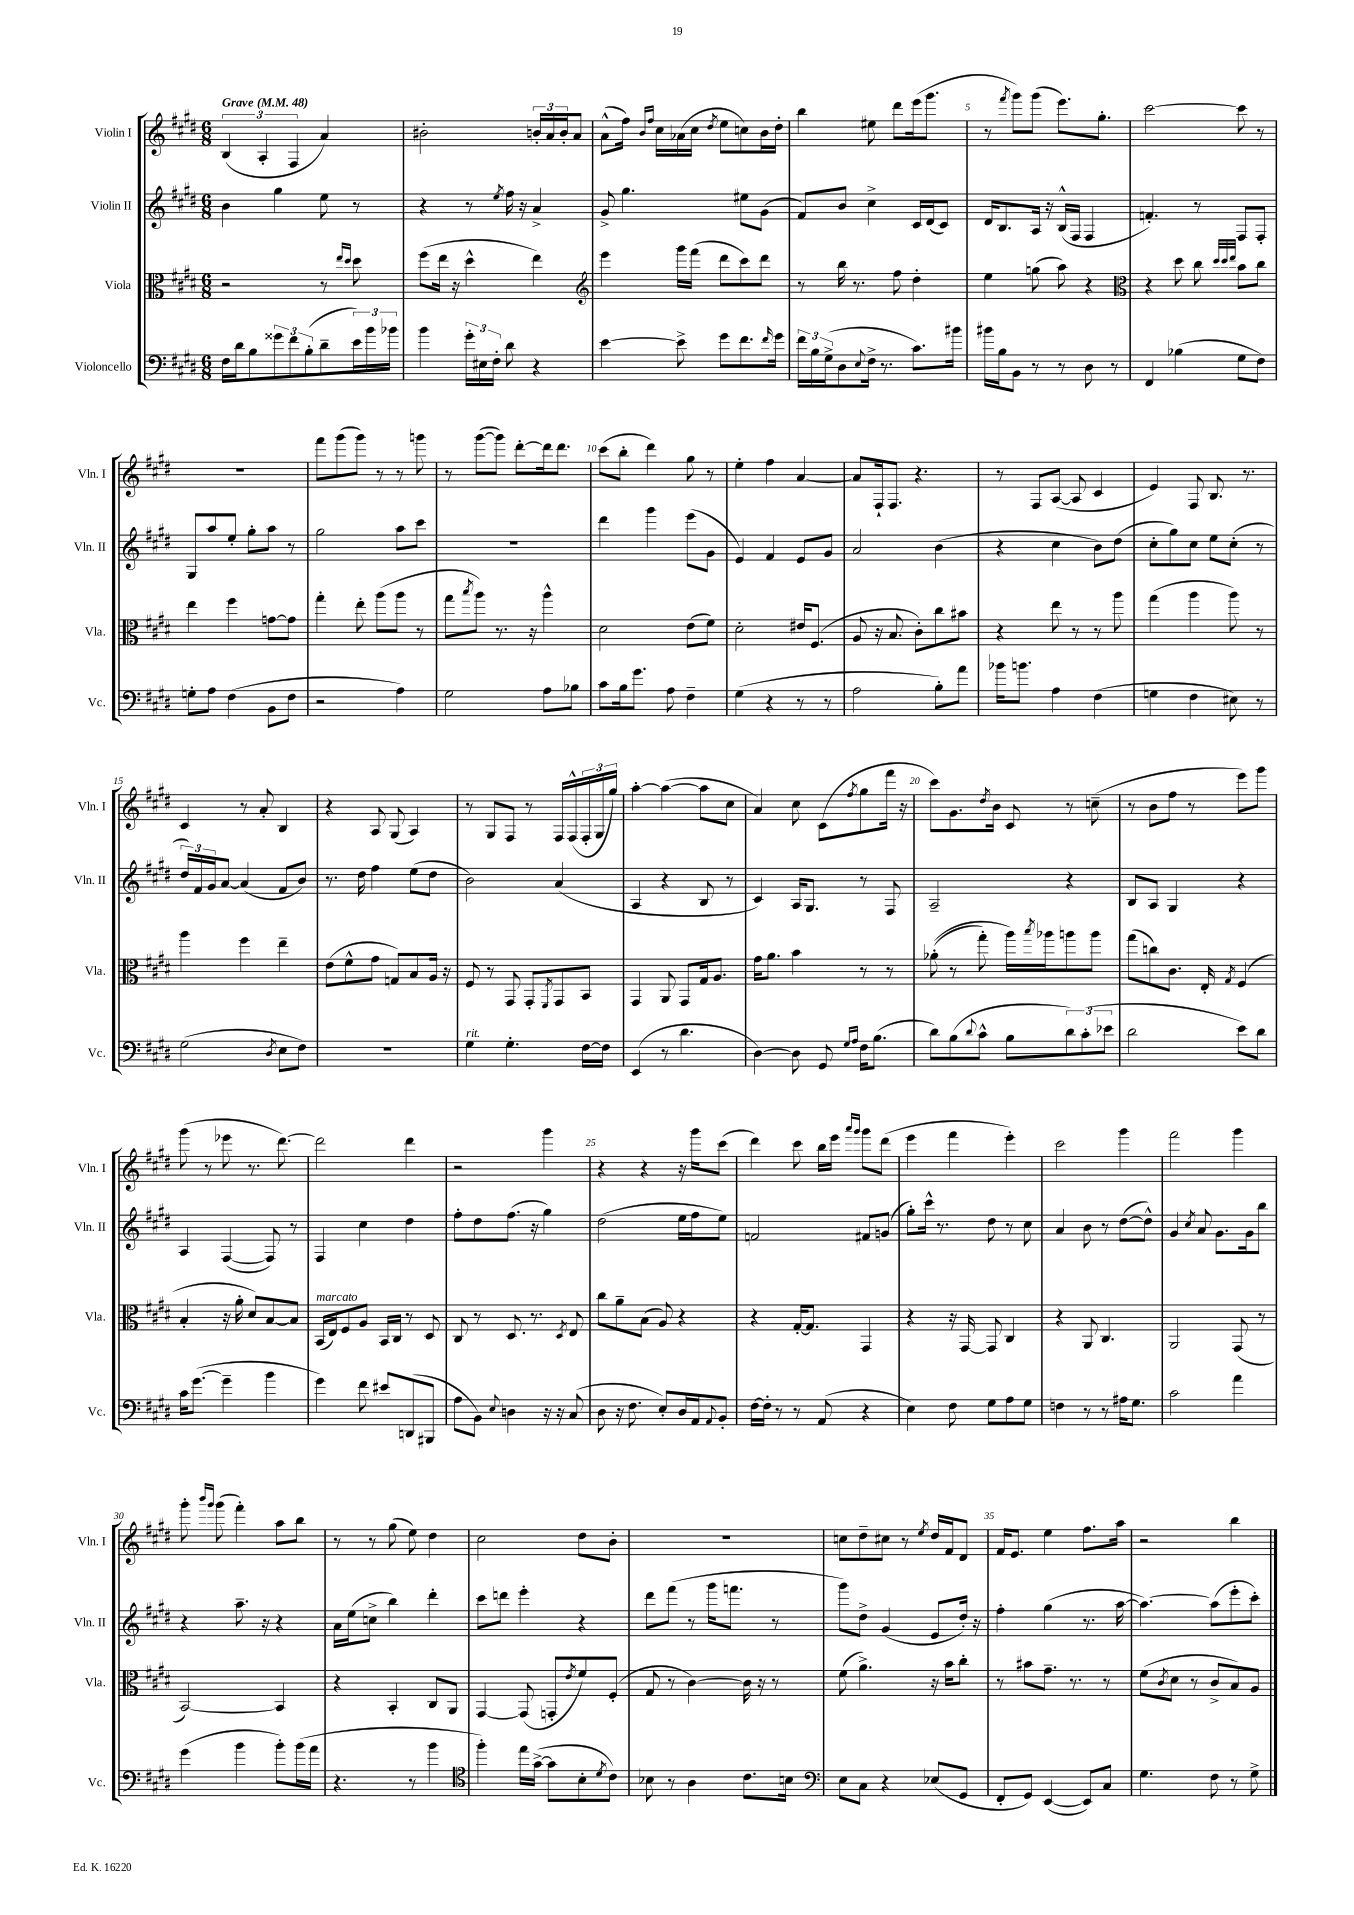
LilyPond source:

<<
\new StaffGroup <<
\new Staff = "s0" \with { instrumentName = "Violin I" shortInstrumentName = "Vln. I" } {
    \clef treble \key e \major \numericTimeSignature \time 6/8 \tempo "Grave" 4 = 48
    \tuplet 3/2 { b4( a4-. fis4 } a'4) |
    bis'2-. \tuplet 3/2 { b'16-. a'16 b'16-. } a'8 |
    a'8-^( fis''16) \grace { b'16 fis''16 } cis''16 aes'16( cis''16 \acciaccatura { dis''8 } e''8 c''8) b'16 dis''16-. |
    b''4 eis''8 dis'''8 e'''16( gis'''8. |
    r8 \acciaccatura { fis'''8 } gis'''8) gis'''8( e'''8.) gis''8.-. |
    cis'''2~ cis'''8 r8 |
    R2. |
    fis'''8 gis'''8( gis'''8) r8 r8 g'''8 |
    r8 gis'''8~( gis'''8) dis'''8~-. dis'''16 dis'''8. |
    cis'''8( b''8-. dis'''4) gis''8 r8 |
    e''4-. fis''4 a'4~ |
    a'8 fis16-! fis8. r4. |
    r8 fis8 a8~( a8 cis'4 |
    e'4) fis8 b8. r8. |
    cis'4 r8 a'8-. b4 |
    r4 a8 gis8( a4) |
    r8 gis8 fis8 r8 fis16 fis16-^( \tuplet 3/2 { fis16-. gis16 gis''16) } |
    a''4~-. a''4~( a''8 cis''8 |
    a'4) cis''8 cis'8( \acciaccatura { fis''8 } gis''8 fis'''16 r16 |
    cis'''8) gis'8. \acciaccatura { dis''8 } b'16 cis'8 r8 c''8--( |
    r8 b'8 fis''8 r8 e'''8) gis'''8 |
    gis'''8( r8 ees'''8 r8. dis'''8.~) |
    dis'''2 dis'''4 |
    r2 gis'''4 |
    r4 r4 r16 gis'''16 cis'''8( |
    dis'''4) cis'''8 b''16 e'''16 \grace { a'''16 gis'''16 } gis'''8 dis'''8( |
    e'''4 fis'''4 e'''4-.) |
    cis'''2 gis'''4 |
    fis'''2 gis'''4 |
    gis'''8-. \grace { b'''16 gis'''16 } gis'''8( fis'''4-.) a''8 b''8 |
    r8 r8 gis''8( e''8) dis''4 |
    cis''2 dis''8 b'8-. |
    R2. |
    c''8 dis''8-- cis''8 r8 \acciaccatura { e''8 } dis''16 fis'16 dis'8 |
    fis'16 e'8. e''4 fis''8. a''16 |
    r2 b''4 \bar "|." |
}
\new Staff = "s1" \with { instrumentName = "Violin II" shortInstrumentName = "Vln. II" } {
    \clef treble \key e \major \numericTimeSignature \time 6/8
    b'4 gis''4 e''8 r8 |
    r4 r8 \acciaccatura { e''8 } fis''16 r16 a'4-> |
    gis'8-> gis''4. eis''8 gis'8( |
    fis'8) b'8 cis''4-> cis'16 dis'16( cis'8) |
    dis'16 b8. a16 r16 b16-^( fis16 fis4 |
    f'4.-.) r8 fis8 fis8-. |
    gis8 a''8 e''8-. gis''8-. a''8 r8 |
    gis''2 a''8 cis'''8 |
    R2. |
    dis'''4 gis'''4 e'''8( gis'8 |
    e'4) fis'4 e'8 gis'8 |
    a'2 b'4( |
    r4 cis''4 b'8) dis''8( |
    cis''8-. gis''8) cis''8 e''8 cis''8-.( r8 |
    \tuplet 3/2 { dis''16) fis'16 gis'16 } a'8~ a'4( fis'8 b'8) |
    r8. dis''16 fis''4 e''8( dis''8 |
    b'2) a'4( |
    a4 r4 b8 r8 |
    cis'4) a16 gis8. r8 fis8 |
    a2-- r4 |
    b8 a8 gis4 r4 |
    a4 fis4~( fis8) r8 |
    fis4 cis''4 dis''4 |
    fis''8-. dis''8 fis''8.( r16 gis''4) |
    dis''2( e''16 fis''16 e''8) |
    f'2 fis'8 g'8( |
    gis''8-.) cis'''16-^ r8. dis''8 r8 cis''8 |
    a'4 b'8 r8 dis''8~( dis''8-^) |
    gis'4 \acciaccatura { cis''8 } a'8 gis'8. gis'16 b''8 |
    r4 a''8.-- r16 r4 |
    a'16 e''16( c''8-> b''4) dis'''4-. |
    cis'''8 d'''8 e'''4-. r4 |
    dis'''8 fis'''8( r8 gis'''16 f'''8. r8 |
    gis'''8) dis''8-> gis'4( e'8 dis''16-.) r16 |
    fis''4-. gis''4( r8. a''16~ |
    a''4.~) a''8( e'''8-. cis'''8-.) \bar "|." |
}
\new Staff = "s2" \with { instrumentName = "Viola" shortInstrumentName = "Vla." } {
    \clef alto \key e \major \numericTimeSignature \time 6/8
    r2 r8 \grace { e''16 dis''16 } dis''8 |
    fis''8( e''16 r16 dis''4-^ e''4) |
    \clef treble e'''4 gis'''16 fis'''16( dis'''8 cis'''8) dis'''8 |
    r8 b''16 r8. fis''8 dis''4-. |
    e''4 g''8( a''8) r4 |
    \clef alto r4 dis''8 cis''8 \grace { dis''32 dis''32 e''32 } b'8 cis''8 |
    e''4 fis''4 g'8~ g'8 |
    gis''4-. e''8-. a''8( a''8 r8 |
    gis''8 \acciaccatura { b''8 } a''8) r8. r16 a''4-^ |
    dis'2 e'8( fis'8) |
    dis'2-. eis'16 fis8.( |
    a8 r16 b8. cis'8-.) cis''8 bis'8 |
    r4 e''8 r8 r8 a''8 |
    gis''4( a''4 a''8) r8 |
    a''4 fis''4 e''4-- |
    e'8( fis'8-^ gis'8 g8) b8 a16 r16 |
    fis8 r8 gis,8 gis,8-. \acciaccatura { fis,8 } gis,8 b,8 |
    gis,4 a,8 gis,8 gis16 a8. |
    gis'16 a'8. b'4 r8 r8 |
    aes'8-.(\( r8 gis''8-.) a''16\) \acciaccatura { b''8 } aes''16 a''8 a''8 |
    gis''8( c''8) cis'8. e16-. \acciaccatura { gis8 } fis4( |
    b4-. r16 a'16-. dis'8) b8~ b8 |
    b,16^\markup { \italic "marcato" }( e16) fis8 a8 b,16 cis16 r8 dis8 |
    cis8 r8 dis8. r8. \acciaccatura { dis8 } e8 |
    cis''8 a'8-- b8( a8) r4 |
    r4 gis16~-. gis8. gis,4 |
    r4 r16 gis,16~ gis,8 cis4 |
    r4 a,8 cis4. |
    a,2 gis,8( r8 |
    b,2~) b,4 |
    r4 b,4-. cis8 a,8 |
    gis,4~ gis,8( g,8-. \acciaccatura { e'8 } fis'8) fis8-.( |
    gis8 r8 cis'4~) cis'16 r16 r8 |
    fis'8( a'4.->) r16 b'16 cis''8-. |
    r8 bis'8 gis'8.-- r8. r8 |
    fis'8( \acciaccatura { cis'8 } dis'8 r8 cis'8-> b8) a8 \bar "|." |
}
\new Staff = "s3" \with { instrumentName = "Violoncello" shortInstrumentName = "Vc." } {
    \clef bass \key e \major \numericTimeSignature \time 6/8
    fis16 dis'16 b8 \tuplet 3/2 { gisis'8 fis'8 b8-.( } dis'8-- \tuplet 3/2 { e'16) b'16 bes'16 } |
    b'4 \tuplet 3/2 { gis'16-. eis16 fis16-. } dis'8 r4 |
    e'4~ e'8-> gis'8 fis'8. \grace { fis'16 } gis'16 |
    \tuplet 3/2 { fis'16 b16 gis16->( } dis8 \appoggiatura { e8 } fis16-> r8. cis'8.) bis'16 |
    bis'16 b16 b,8 r8 r8 dis8 r8 |
    fis,4 bes4( gis8 fis8) |
    g8-. a8 fis4( b,8 fis8 |
    r2 a4) |
    gis2 a8 bes8 |
    cis'8 b16 gis'8. a8 fis4-- |
    gis4( r4 r8 r8 |
    a2 b8-.) a'8 |
    bes'16 b'8. a4 fis4( |
    g4 fis4 eis8) r8 |
    gis2( \acciaccatura { dis8 } e8 fis8) |
    R2. |
    gis4^\markup { \italic "rit." } gis4.-. fis16~ fis16 |
    e,4( r8 dis'4. |
    dis4~) dis8 gis,8 \grace { gis16 a16 } fis16 b8.( |
    dis'8) b8( \appoggiatura { dis'8 } cis'8-^ b8 \tuplet 3/2 { dis'8) cis'8-.( ees'8 } |
    dis'2 e'8) dis'8 |
    cis'16 gis'8.~( gis'4-- b'4 |
    gis'4) fis'8 eis'8 d,8( bis,,8 |
    a8 b,8) \appoggiatura { e8 } d4 r16 r16 cis8( |
    dis8 r16 fis8. e8-.) dis16 a,16 \appoggiatura { a,8 } b,8-. |
    fis16~ fis16-. r8 r8 a,8( r4 |
    e4) fis8 gis8 a8 gis8 |
    f4 r8 r8 ais16 gis8. |
    cis'2 a'4 |
    gis'4( b'4 b'8-.) b'16( a'16 |
    r4. r8 b'4 |
    \clef tenor fis''4-.) e''16 gis'16~->( gis'8 b8-. \acciaccatura { dis'8 } cis'8) |
    bes8 r8 a4 cis'8. b16 |
    \clef bass e8 cis8 r4 ees8( gis,8 |
    fis,8-. gis,8) e,4~( e,8) cis8 |
    gis4. fis8 r8 gis8-> \bar "|." |
}
>>
>>
\layout { \context { \Score \override BarNumber.break-visibility = ##(#f #t #t) barNumberVisibility = #(every-nth-bar-number-visible 5) } }
